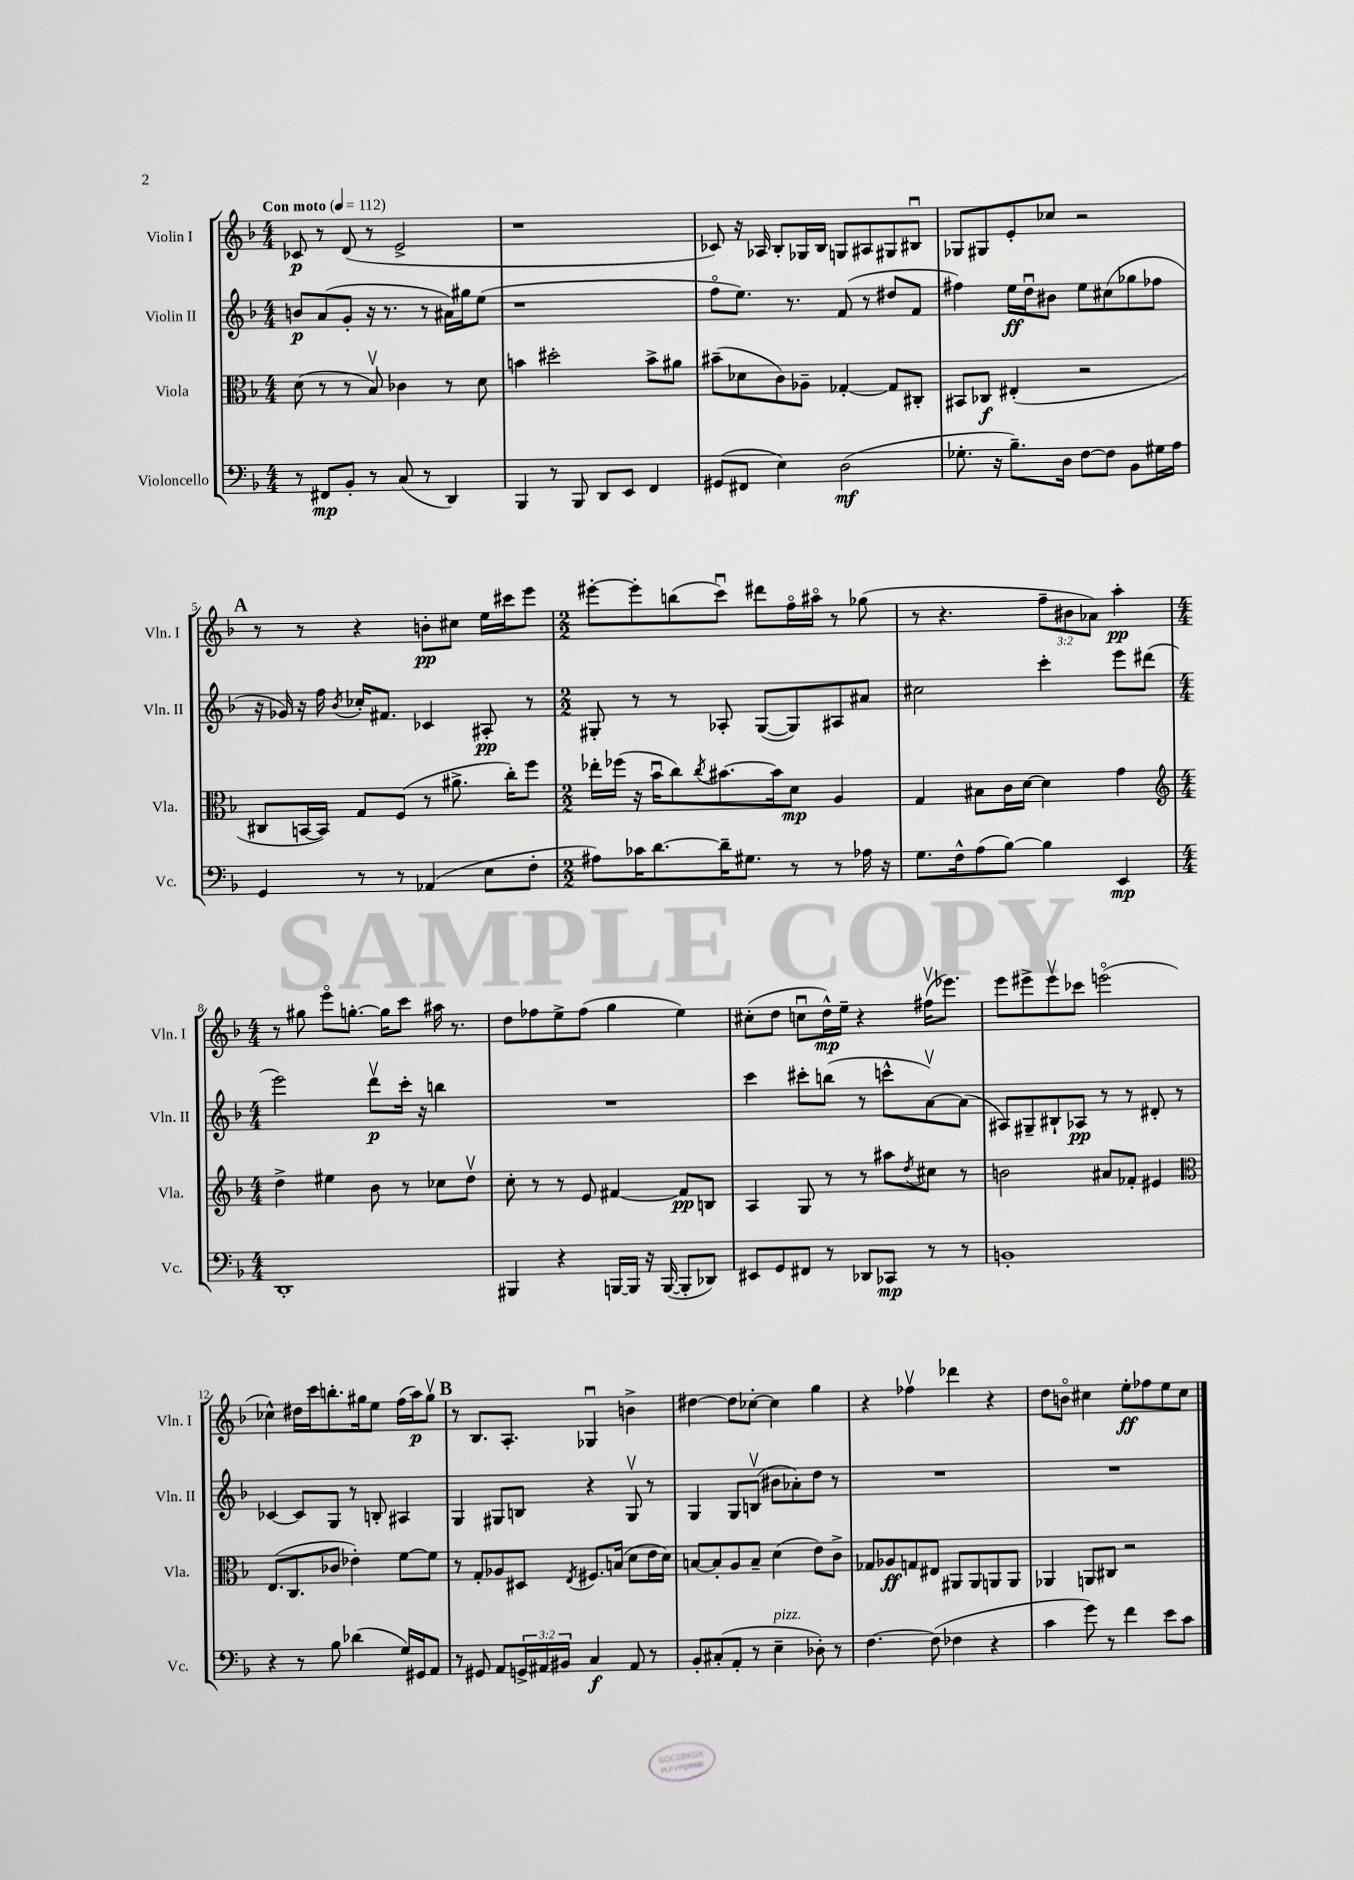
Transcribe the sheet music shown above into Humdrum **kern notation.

**kern	**dynam	**kern	**dynam	**kern	**dynam	**kern	**dynam
*part4	*part4	*part3	*part3	*part2	*part2	*part1	*part1
*staff4	*staff4	*staff3	*staff3	*staff2	*staff2	*staff1	*staff1
*I"Violoncello	*	*I"Viola	*	*I"Violin II	*	*I"Violin I	*
*I'Vc.	*	*I'Vla.	*	*I'Vln. II	*	*I'Vln. I	*
*clefF4	*	*clefC3	*	*clefG2	*	*clefG2	*
*k[b-]	*	*k[b-]	*	*k[b-]	*	*k[b-]	*
*M4/4	*	*M4/4	*	*M4/4	*	*M4/4	*
*MM112	*	*MM112	*	*MM112	*	*MM112	*
=1	=1	=1	=1	=1	=1	=1	=1
!	!	!	!	!	!	!LO:TX:a:B:t=Con moto	!
8r	.	(8d\	.	8bn/L	p	8c-X/	p
8FF#X/L	mp	8r	.	(8a/	.	8r	.
8BB-'/J	.	8r	.	8g'/J	.	(8d/	.
8r	.	8B-v/)	.	16r	.	8r	.
.	.	.	.	8.r	.	.	.
(8C/	.	4c-X\	.	.	.	2e^/	.
8r	.	.	.	8r	.	.	.
4DD/)	.	8r	.	16a#X\LL)	.	.	.
.	.	.	.	16gg#X\J	.	.	.
.	.	8d\	.	(8ee\J	.	.	.
=2	=2	=2	=2	=2	=2	=2	=2
4BBB-/	.	4bn\	.	1r	.	1r	.
8r	.	2dd#X'\	.	.	.	.	.
8BBB-/	.	.	.	.	.	.	.
8DD/L	.	.	.	.	.	.	.
8EE/J	.	.	.	.	.	.	.
4FF/	.	8b^\L	.	.	.	.	.
.	.	8a#X\J	.	.	.	.	.
=3	=3	=3	=3	=3	=3	=3	=3
(8GG#X/L	.	(8b#X~\L	.	8ff\L	.	8c-X/)	.
8FF#X/J	.	8d-X\	.	8.ee\J)	.	16r	.
.	.	.	.	.	.	16A-X/	.
4E\)	.	8c\)	.	.	.	8B-'/L	.
.	.	.	.	8.r	.	.	.
.	.	8A-X~\J	.	.	.	16G-X/L	.
.	.	.	.	.	.	16B-/JJ	.
(2D\	mf	[4G-X'/	.	(8f/	.	8Gn/L	.
.	.	.	.	8r	.	8A#X/	.
.	.	8G-/L]	.	8dd#X/L	.	8G#X/	.
.	.	8C#X'/J	.	8f/J	.	8B#Xu/J	.
=4	=4	=4	=4	=4	=4	=4	=4
8.G-X'\	.	8BB#X/L	.	4ff#X\)	.	8G-X/L	.
.	.	8C-X/J	f	.	.	8G#X/	.
16r	.	.	.	.	.	.	.
8.B-~\L)	.	(4E#X'/	.	16ee\LL	ff	8e'/	.
.	.	.	.	16ddu\J	.	.	.
.	.	.	.	8b#X\J	.	8cc-X/J	.
16D\Jk	.	.	.	.	.	.	.
[8F\L	.	2r	.	8ee\L	.	2r	.
8F\J]	.	.	.	(8cc#X\	.	.	.
8BB-\L	.	.	.	8gg-X\	.	.	.
16G#X\L	.	.	.	8ff-X\J	.	.	.
16A\JJ	.	.	.	.	.	.	.
!!LO:LB:g=z
!!LO:REH:place=s1:t=A
=5	=5	=5	=5	=5	=5	=5	=5
4GG/	.	8C#X/L	.	16r	.	8r	.
.	.	.	.	16g-X/)	.	.	.
.	.	[16BBn/L	.	16r	.	8r	.
.	.	16BB/JJ])	.	16ff\	.	.	.
.	.	.	.	8qb-/	.	.	.
8r	.	8G/L	.	16cc-X'/KL	.	4r	.
.	.	.	.	8.f#X/J	.	.	.
8r	.	(8F/J	.	.	.	.	.
(4AA-X/	.	8r	.	4c-X/	.	8bn'\L	pp
.	.	8.a#X^\	.	.	.	8cc#X\J	.
8E\L	.	.	.	8A#X'/	pp	16ee\LL	.
.	.	16cc'\KL)	.	.	.	16ccc#X\J	.
8F'\J	.	8ff\J	.	8r	.	8eee\J	.
=6	=6	=6	=6	=6	=6	=6	=6
*M2/2	*	*M2/2	*	*M2/2	*	*M2/2	*
8A#X\L)	.	16ee-X'\LL	.	8G#X'/	.	[8eee#X'\L	.
.	.	(16ff-X\JJ	.	.	.	.	.
16c-X\K	.	16r	.	8r	.	8eee#'\]	.
[8.d\	.	16b-u\KL	.	.	.	.	.
.	.	8cc\)	.	8r	.	(8bbn\	.
.	.	8qcc/	.	.	.	.	.
16d~\K]	.	[8.b#X\	.	8A-X'/	.	8cccu\J)	.
8.G#X\J	.	.	.	.	.	.	.
.	.	.	.	([8G#/L	.	8ddd#X\L	.
.	.	16b#\k]	.	.	.	.	.
8r	.	8d\J	mp	8G#/])	.	16ff\L	.
.	.	.	.	.	.	16aa#X\JJ	.
8r	.	4A/	.	8A#X/	.	8r	.
16A-X\	.	.	.	8a#X/J	.	(8gg-X\	.
16r	.	.	.	.	.	.	.
=7	=7	=7	=7	=7	=7	=7	=7
8.G\L	.	4G/	.	2cc#X\	.	8r	.
.	.	.	.	.	.	4.r	.
16F^^\k	.	.	.	.	.	.	.
(8A\	.	8B#X\L	.	.	.	.	.
[8B-\J)	.	16c\L	.	.	.	.	.
.	.	[16d\JJ	.	.	.	.	.
4B-\]	.	4d\]	.	4ccc'\	.	12ff~\L	.
.	.	.	.	.	.	12b#X\	.
.	.	.	.	.	.	12a-X\J)	.
4EE/	mp	4g\	.	8eee\L	.	4aa'\	pp
.	.	.	.	(8ddd#X\J	.	.	.
!!LO:LB:g=z
=8	=8	=8	=8	=8	=8	=8	=8
*	*	*clefG2	*	*	*	*	*
*M4/4	*	*M4/4	*	*M4/4	*	*M4/4	*
1DD'	.	4dd^\	.	2eee\)	.	8r	.
.	.	.	.	.	.	8gg#X\	.
.	.	4ee#X\	.	.	.	8eee\L	.
.	.	.	.	.	.	[8.ggn'\J	.
.	.	8b-\	.	8dddv\L	p	.	.
.	.	.	.	.	.	16gg\KL]	.
.	.	8r	.	16ccc'\Jk	.	8ccc\J	.
.	.	.	.	16r	.	.	.
.	.	8cc-X\L	.	4bbn\	.	16aa#X\	.
.	.	.	.	.	.	8.r	.
.	.	8ddv\J	.	.	.	.	.
=9	=9	=9	=9	=9	=9	=9	=9
4BBB#X/	.	8cc'\	.	1r	.	8dd\L	.
.	.	8r	.	.	.	8ff-X\	.
4r	.	8r	.	.	.	8ee^\	.
.	.	8e/	.	.	.	(8ff-\J	.
[16BBBn/LL	.	[4f#X/	.	.	.	4gg\	.
16BBB/JJ]	.	.	.	.	.	.	.
16r	.	.	.	.	.	.	.
([16BBB/	.	.	.	.	.	.	.
8BBB'/L]	.	8f#/L]	pp	.	.	4ee\)	.
8DD-X/J)	.	8Bn/J	.	.	.	.	.
=10	=10	=10	=10	=10	=10	=10	=10
8EE#X/L	.	4A/	.	4ccc\	.	(8cc#X'\L	.
8GG/	.	.	.	.	.	8dd\J	.
8FF#X/J	.	8G/	.	8ccc#X'\L	.	8ccnu\L	.
8r	.	8r	.	(8bbn\J	.	16dd^^\L)	mp
.	.	.	.	.	.	16ee~\JJ	.
8DD-X/L	.	8r	.	8r	.	4r	.
8CC-X/J	mp	8aa#X\L	.	8cccn^^\L	.	.	.
.	.	8qdd/	.	.	.	.	.
8r	.	8cc#X\J	.	[8av\)	.	(16ff#Xv\KL	.
.	.	.	.	.	.	8.eee-X\J)	.
8r	.	8r	.	(8a\J]	.	.	.
=11	=11	=11	=11	=11	=11	=11	=11
1BBn'	.	2bn\	.	8A#X/L)	.	8eee\L	.
.	.	.	.	8G#X~/	.	8eee#X^\	.
.	.	.	.	8B#X`/	.	8eee#v\	.
.	.	.	.	8A-X/J	pp	8ccc-X\J	.
.	.	8a#X/L	.	8r	.	(2eeen\	.
.	.	8f-X'/J	.	8r	.	.	.
.	.	4e#X/	.	8d#X'/	.	.	.
.	.	.	.	8r	.	.	.
!!LO:LB:g=z
=12	=12	=12	=12	=12	=12	=12	=12
*	*	*clefC3	*	*	*	*	*
4r	.	(8.E/L	.	[4c-X/	.	4cc-X^^\)	.
.	.	8.C/	.	.	.	.	.
8r	.	.	.	8c-/L]	.	16dd#X\LL	.
.	.	.	.	.	.	16ccc\J	.
8B-\	.	8c-X/J	.	8G/J	.	8.bbn'\	.
(4d-X\	.	4e-X'\)	.	8r	.	.	.
.	.	.	.	.	.	16gg#X\k	.
.	.	.	.	8Bn'/	.	8ee\J	.
16G/LL)	.	[8f\L	.	4A#X/	.	(16ff\LL	.
16GG#X/J	.	.	.	.	.	16aa\J)	p
8AA/J	.	8f\J]	.	.	.	8gg#v\J	.
!!LO:REH:place=s1:t=B
=13	=13	=13	=13	=13	=13	=13	=13
8r	.	8r	.	4G/	.	8r	.
8GG#X/	.	8G'/L	.	.	.	8.B-/L	.
8AA/L	.	8A-X/	.	8G#X/L	.	.	.
.	.	.	.	.	.	8.A'/J	.
24GGn^/L	.	8D#X/J	.	8Bn/J	.	.	.
24AA#X/	.	.	.	.	.	.	.
24BB#X/JJ	.	.	.	.	.	.	.
.	.	8qE/	.	.	.	.	.
4C/	f	8.F#X/L	.	4r	.	4G-Xu/	.
.	.	(16Bn/Jk	.	.	.	.	.
8AA#/	.	8d\L	.	8G#v/	.	4bn^\	.
8r	.	16e\L	.	8r	.	.	.
.	.	16d\JJ)	.	.	.	.	.
=14	=14	=14	=14	=14	=14	=14	=14
8BB-'/L	.	[8Bn/L	.	4G/	.	[4dd#X\	.
(8C#X'/	.	8B'/]	.	.	.	.	.
8AA'/J	.	8A/	.	8G/L	.	8dd#\L]	.
8r	.	8B~/J	.	(8Bnv/J	.	[8cc-X'\J	.
!LO:TX:a:i:t=pizz.	!	!	!	!	!	!	!
4E~\	.	(4d\	.	8b#X\L	.	4cc-\]	.
.	.	.	.	8a-X'\)	.	.	.
8D-X'\)	.	8e\L)	.	8dd\J	.	4gg\	.
8r	.	8c^\J	.	8r	.	.	.
=15	=15	=15	=15	=15	=15	=15	=15
[4.F\	.	8G-X/L	.	1r	.	4r	.
.	.	8A-X/	ff	.	.	.	.
.	.	8Gn/	.	.	.	4ff-Xv\	.
(8F\]	.	8E#X/J	.	.	.	.	.
4F-X\	.	8AA#X/L	.	.	.	4ddd-X\	.
.	.	8AA#/	.	.	.	.	.
4r	.	8AAn/	.	.	.	4r	.
.	.	8AA/J	.	.	.	.	.
=16	=16	=16	=16	=16	=16	=16	=16
4c\	.	4AA-X/	.	1r	.	8dd\L	.
.	.	.	.	.	.	8bn\J	.
8g\)	.	8AAn/L	.	.	.	4cc#X\	.
8r	.	8C#X/J	.	.	.	.	.
4f\	.	2r	.	.	.	8ee'\L	ff
.	.	.	.	.	.	8ff-X\	.
8e\L	.	.	.	.	.	8ee\	.
8c\J	.	.	.	.	.	8cc#\J	.
==	==	==	==	==	==	==	==
*-	*-	*-	*-	*-	*-	*-	*-
